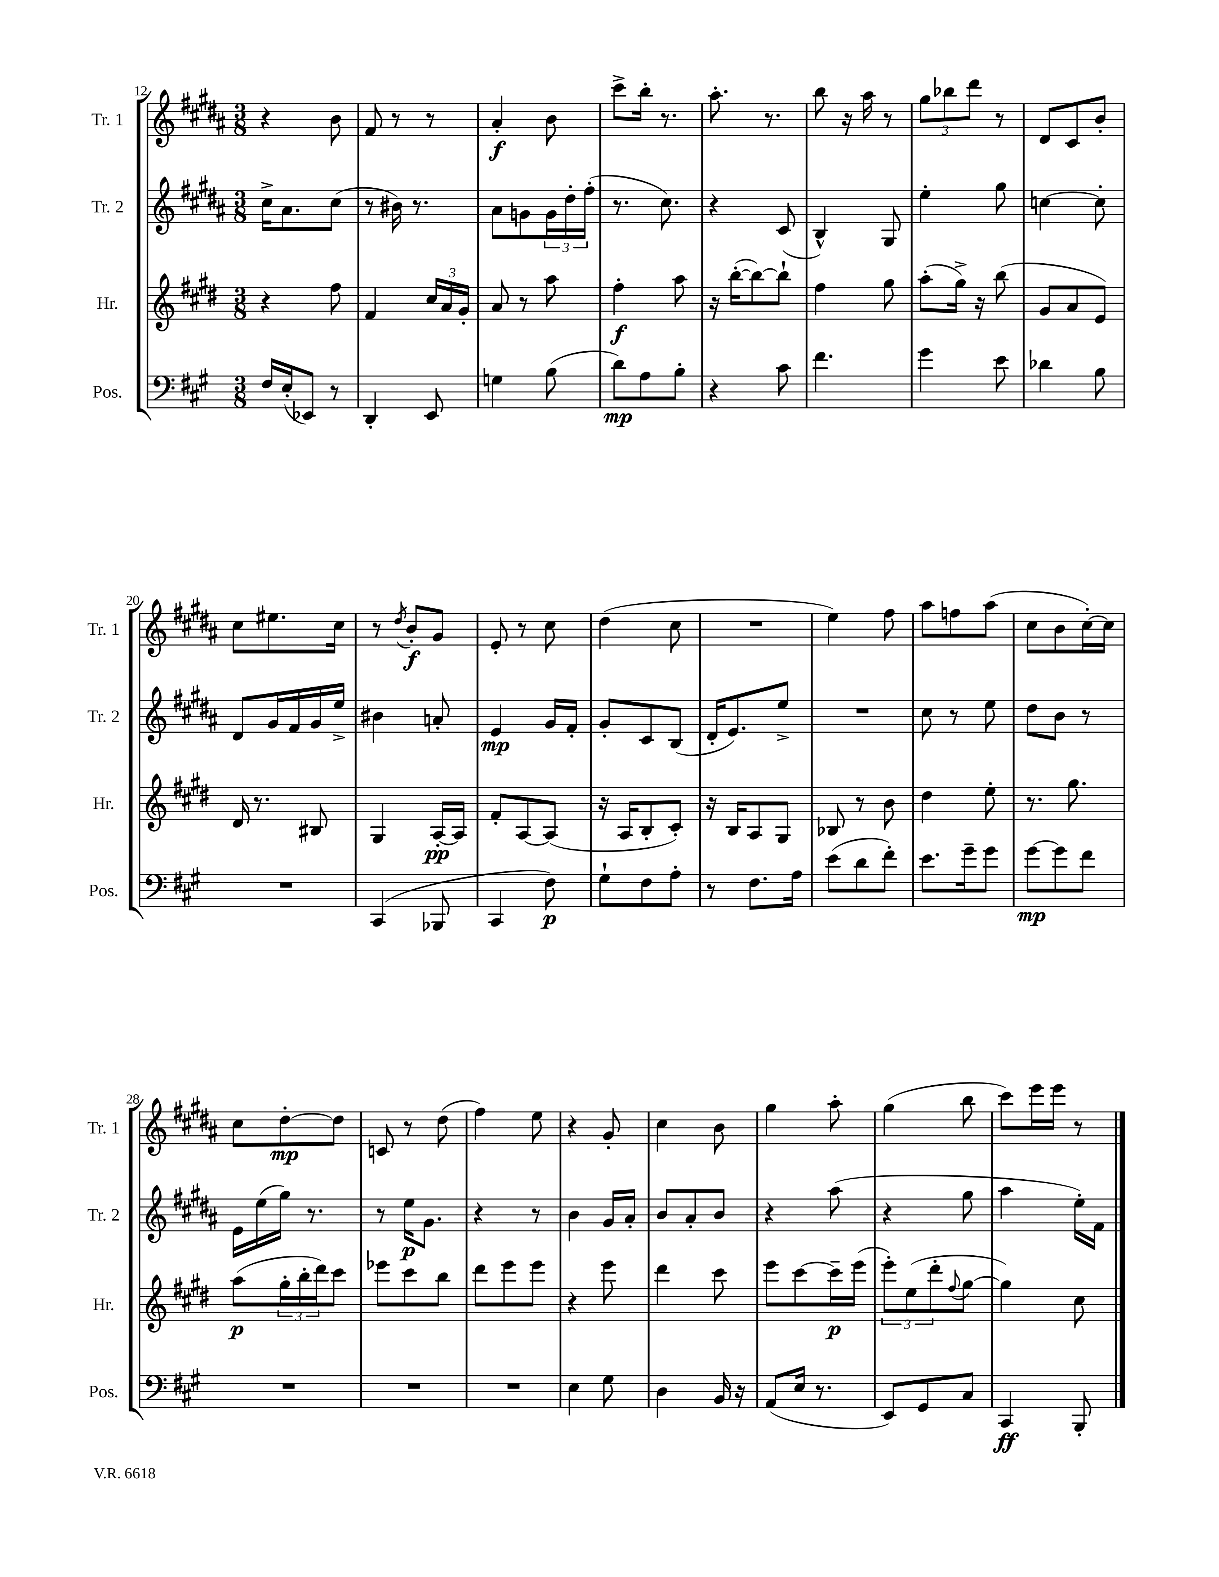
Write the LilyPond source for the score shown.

<<
\new StaffGroup <<
\new Staff = "s0" \with { instrumentName = "Tr. 1" shortInstrumentName = "Tr. 1" } {
    \clef treble \key b \major \numericTimeSignature \time 3/8
    r4 b'8 |
    fis'8 r8 r8 |
    ais'4-.\f b'8 |
    cis'''8-> b''16-. r8. |
    ais''8.-. r8. |
    b''8 r16 ais''16 r8 |
    \tuplet 3/2 { gis''8 bes''8 dis'''8 } r8 |
    dis'8 cis'8 b'8-. |
    cis''8 eis''8. cis''16 |
    r8 \acciaccatura { dis''8 } b'8-.\f gis'8 |
    e'8-. r8 cis''8 |
    dis''4( cis''8 |
    R4. |
    e''4) fis''8 |
    ais''8 f''8 ais''8( |
    cis''8 b'8 cis''16~-.) cis''16 |
    cis''8 dis''8~-.\mp dis''8 |
    c'8 r8 dis''8( |
    fis''4) e''8 |
    r4 gis'8-. |
    cis''4 b'8 |
    gis''4 ais''8-. |
    gis''4( b''8 |
    cis'''8) e'''16 e'''16 r8 \bar "|." |
}
\new Staff = "s1" \with { instrumentName = "Tr. 2" shortInstrumentName = "Tr. 2" } {
    \clef treble \key b \major \numericTimeSignature \time 3/8
    cis''16-> ais'8. cis''8( |
    r8 bis'16) r8. |
    ais'8 g'8 \tuplet 3/2 { g'16 dis''16-. fis''16-.( } |
    r8. cis''8.) |
    r4 cis'8( |
    b4-^) gis8 |
    e''4-. gis''8 |
    c''4~ c''8-. |
    dis'8 gis'16 fis'16 gis'16 e''16-> |
    bis'4 a'8-. |
    e'4\mp gis'16 fis'16-. |
    gis'8-. cis'8 b8( |
    dis'16-. e'8.) e''8-> |
    R4. |
    cis''8 r8 e''8 |
    dis''8 b'8 r8 |
    e'16 e''16( gis''16) r8. |
    r8 e''16\p gis'8. |
    r4 r8 |
    b'4 gis'16 ais'16-. |
    b'8 ais'8-. b'8 |
    r4 ais''8( |
    r4 gis''8 |
    ais''4 e''16-.) fis'16 \bar "|." |
}
\new Staff = "s2" \with { instrumentName = "Hr." shortInstrumentName = "Hr." } {
    \clef treble \key e \major \numericTimeSignature \time 3/8
    r4 fis''8 |
    fis'4 \tuplet 3/2 { cis''16 a'16 gis'16-. } |
    a'8 r8 a''8 |
    fis''4-.\f a''8 |
    r16 b''16~-.( b''8~) b''8-! |
    fis''4 gis''8 |
    a''8-.( gis''16->) r16 b''8( |
    gis'8 a'8 e'8) |
    dis'16 r8. bis8 |
    gis4 a16~-.\pp a16 |
    fis'8-. a8~ a8( |
    r16 a16 b8-. cis'8-.) |
    r16 b16 a8 gis8 |
    bes8 r8 b'8 |
    dis''4 e''8-. |
    r8. gis''8. |
    a''8\p( \tuplet 3/2 { gis''16-. b''16-. dis'''16) } cis'''8 |
    ees'''8 cis'''8 b''8 |
    dis'''8 e'''8 e'''8 |
    r4 e'''8 |
    dis'''4 cis'''8 |
    e'''8 cis'''8~ cis'''16--\p e'''16( |
    \tuplet 3/2 { e'''8-.) e''8( dis'''8-. } \appoggiatura { fis''8 } gis''8~ |
    gis''4) cis''8 \bar "|." |
}
\new Staff = "s3" \with { instrumentName = "Pos." shortInstrumentName = "Pos." } {
    \clef bass \key a \major \numericTimeSignature \time 3/8
    fis16 e16-.( ees,8) r8 |
    d,4-. e,8 |
    g4 b8( |
    d'8\mp) a8 b8-. |
    r4 cis'8 |
    fis'4. |
    gis'4 e'8 |
    des'4 b8 |
    R4. |
    cis,4( bes,,8 |
    cis,4 fis8\p) |
    gis8-! fis8 a8-. |
    r8 fis8. a16 |
    e'8( d'8 fis'8-.) |
    e'8. gis'16-- gis'8 |
    gis'8~\mp gis'8 fis'8 |
    R4. |
    R4. |
    R4. |
    e4 gis8 |
    d4 b,16 r16 |
    a,8( e16 r8. |
    e,8) gis,8 cis8 |
    cis,4\ff b,,8-. \bar "|." |
}
>>
>>
\layout { \context { \Score currentBarNumber = #12 } }
